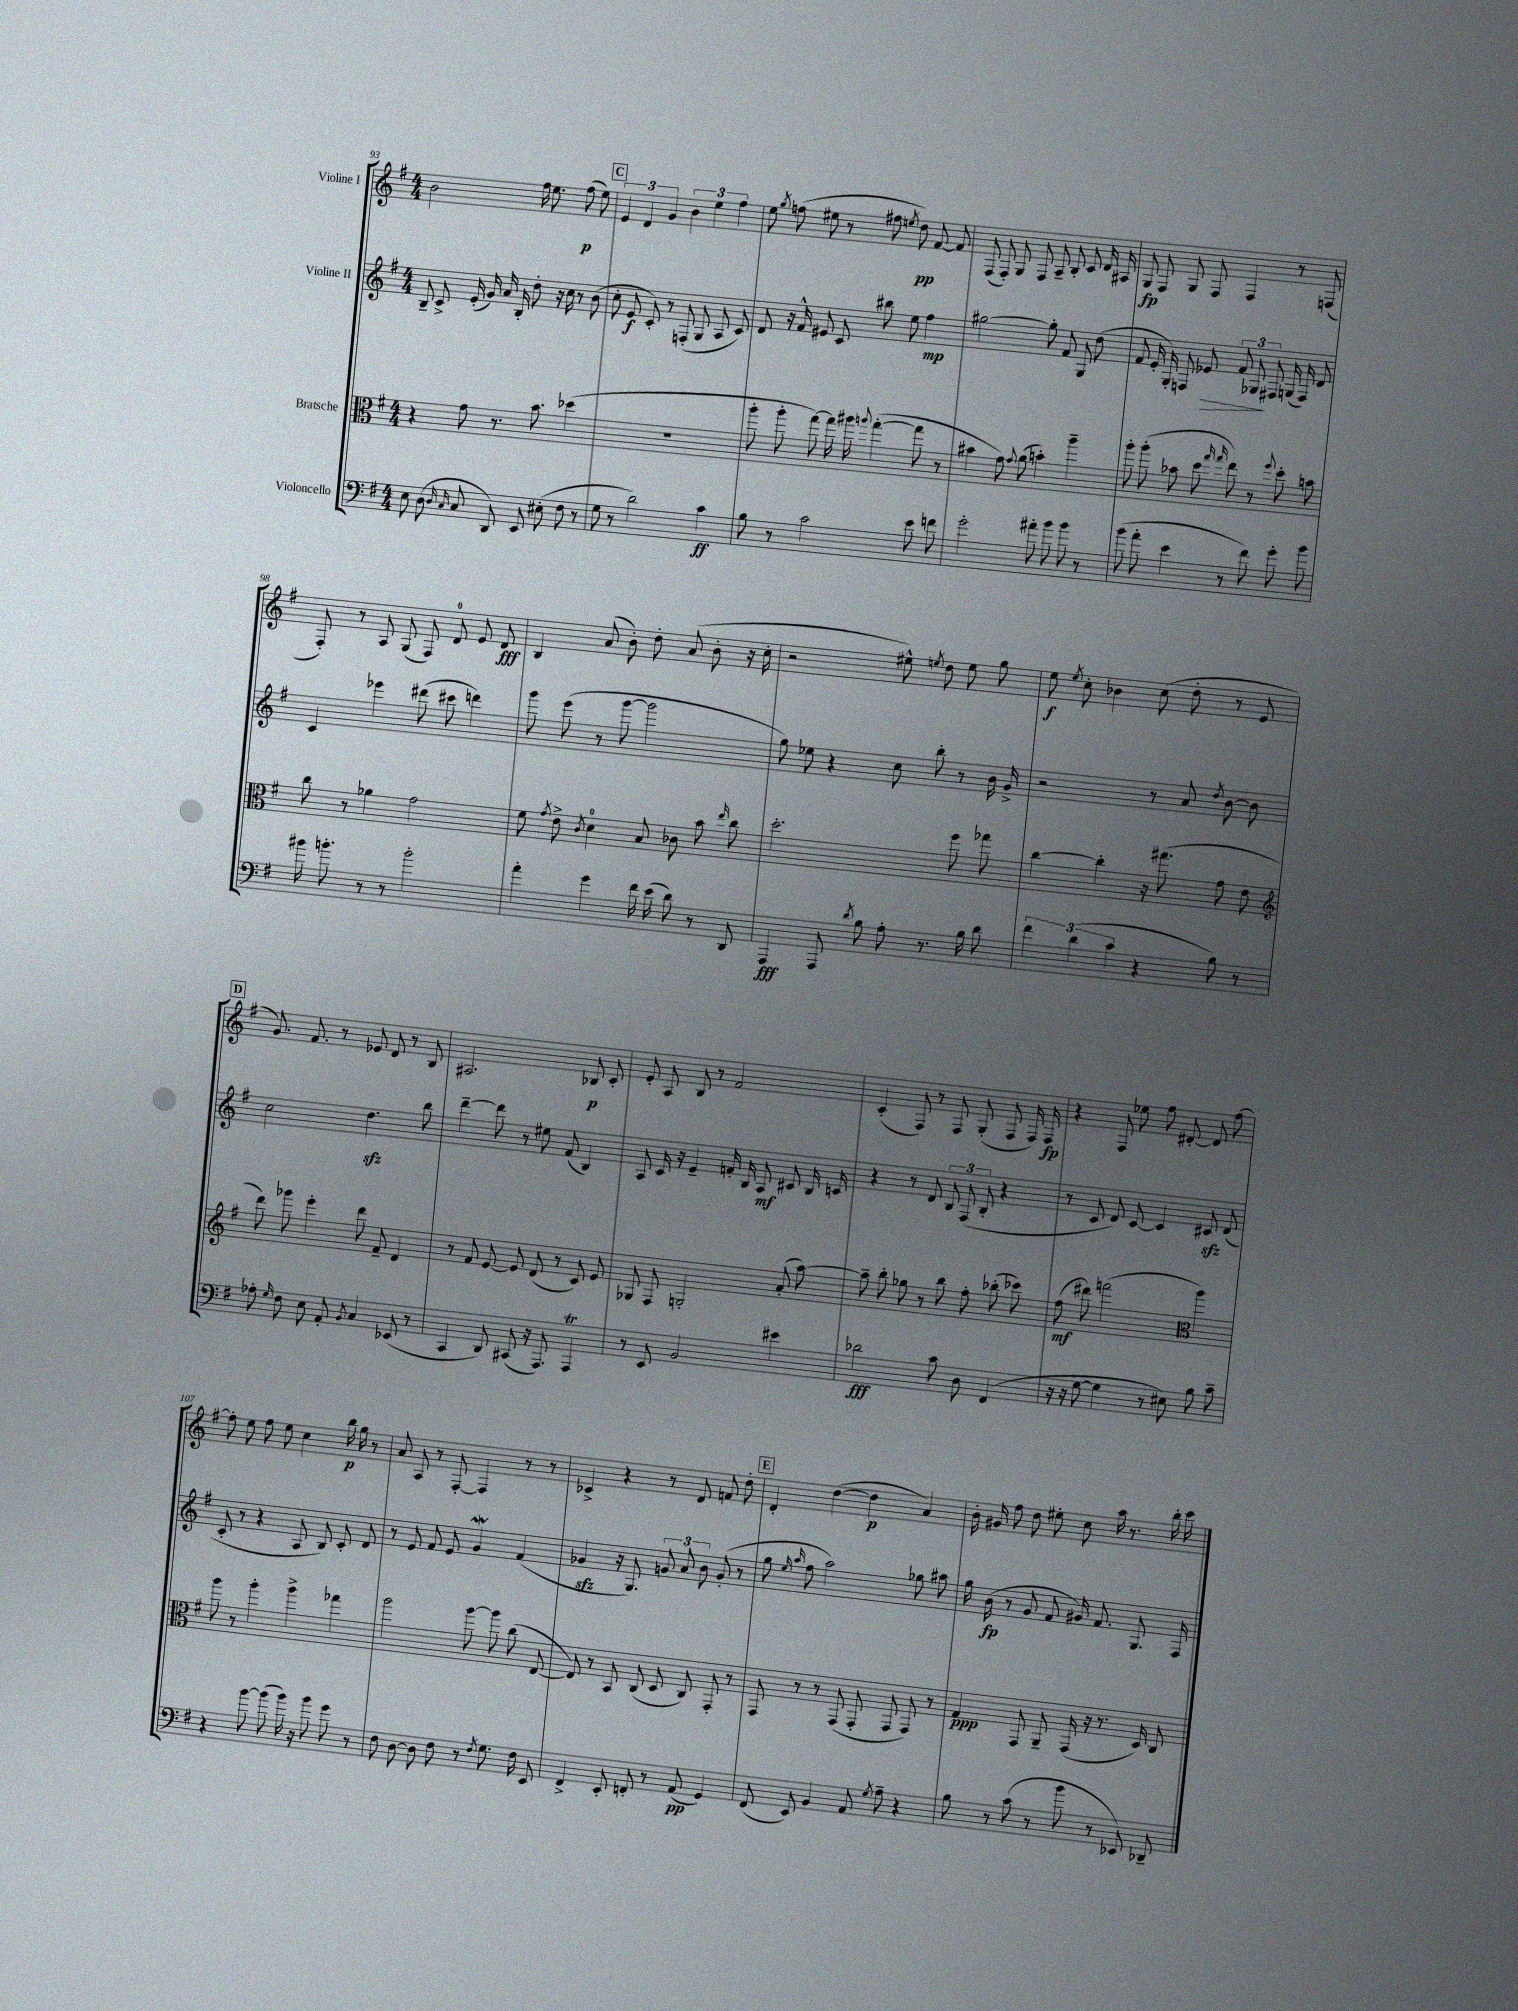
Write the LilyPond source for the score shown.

<<
\new StaffGroup <<
\new Staff = "s0" \with { instrumentName = "Violine I" } {
    \clef treble \key g \major \numericTimeSignature \time 4/4
    \autoBeamOff b'2 fis''16 e''8. fis''8\p( e''8) |
    \mark \markup { \box "C" } \tuplet 3/2 { e'4 d'4 g'4 } \tuplet 3/2 { b'4 e''4 fis''4 } |
    e''8 \acciaccatura { g''8 } f''8( eis''8 r8 fis''8 \acciaccatura { e''8 } d''8\pp) fis'8~ fis'8 |
    fis8( fis8-.) g8 fis8 a8-- b8-. c'8 d'16 ais16 |
    g8\fp fis8 g8 fis8 fis4 r8 f8( |
    fis8-.) r8 a8 g8( fis8) d'8-0 e'8 d'8\fff |
    b4 a'8( b'8-.) d''8-. a'8( b'8-. r16 c''16-. |
    r2 eis''8-^) \acciaccatura { e''8 } d''8 e''8 g''8 |
    e''8\f \acciaccatura { e''8 } c''8-. bes'4 c''8( d''8-. r8 e'8 |
    \mark \markup { \box "D" } g'8.) fis'8. r8 ees'8 d'8 r8 b8 |
    ais2. bes8\p c'8-. |
    e'8-. a8 b8 r8 fis'2 |
    c'4-.( fis8) r8 fis8 g8-.( fis8 fis16) fis16\fp |
    r4 fis8 ees''8 fis''8 dis'8~-. dis'8 fis''8~ |
    fis''8-. e''8 fis''8 e''8 c''4 b''16\p g''16 r8 |
    a'8 a8 r8 fis8~-. fis4 r8 r8 |
    ces'4-> r4 r8 d'8 f'8 d''8-. |
    \mark \markup { \box "E" } d'4-. d''4~( d''4\p a'4) |
    b'16-. gis'16 fis''8 d''8 eis''8-. c''8 a''16 r8. b''16-. c'''16 \bar "|." |
}
\new Staff = "s1" \with { instrumentName = "Violine II" } {
    \clef treble \key g \major \numericTimeSignature \time 4/4
    \autoBeamOff b8-- c'8-> e'16-.( g'16) a'16 b16-. d''8-. r16 c''16 r8 b'8( |
    \mark \markup { \box "C" } c''8-. e'8\f c'8-.) r8 f8-.( g8 a8 c'8) |
    d'8 r16 fis'16-^ eis'8 c'8 bis''8 e''8 fis''4\mp |
    gis''2~ gis''8-. fis'8 g8 d''8( |
    fis'8 e'16-. g16-.) f8 ees'8\> \tuplet 3/2 { fis'8 ges8\! fis8 } g16( fis16) d'8 |
    c'4 ees'''4 dis'''8( cis'''8 d'''4) |
    g'''8 e'''8( r8 g'''8~ g'''2 |
    g''8) ees''8 r4 c''8 b''8-. r8 b'16 g'16-> |
    r2 r8 a'8 \acciaccatura { d''8 } b'8~ b'8 |
    \mark \markup { \box "D" } c''2 d''4.\sfz b''8 |
    d'''4~-- d'''8 r8 eis''8 fis'8( b4) |
    a8 c'16 r16 e'4-- f'16-. b16 a8\mf cis'8 b16 c'16 |
    r4 r8 d'8 \tuplet 3/2 { b8 fis8( b8-. } r4 |
    r8 c'8 d'8) c'8~ c'4 cis'8\sfz d'8( |
    c'8-. r8 r4 a8 b8) c'8-. d'8 |
    r8 e'8 fis'8 e'8 g'4\mordent fis'4( |
    ges'4\sfz r16 g8.) \tuplet 3/2 { g'8 a'8 b'8 } g'8-.( r8 |
    \mark \markup { \box "E" } g''8 \grace { e''16 a''16 } fis''8 a''2) ges''8 ais''8 |
    g''16 b'16\fp( r8 g'8 fis'8 gis'16) fis'8. g8. fis16 \bar "|." |
}
\new Staff = "s2" \with { instrumentName = "Bratsche" } {
    \clef alto \key g \major \numericTimeSignature \time 4/4
    \autoBeamOff r4 g'8 r8. b'8. des''4( |
    \mark \markup { \box "C" } R1 |
    a''8-. a''8-. g''8~) g''16 ais''16 \appoggiatura { a''8 } g''4~-.( g''8 r8 |
    bis'4 g'8) \appoggiatura { g'8 } a'8( b'4-.) a''4-- |
    a''8-. a''8-.( bes'8 d''8 \grace { g''16 g''16 } e''8) r8 \appoggiatura { fis''8 } d''8-. b'8 |
    c''8 r8 aes'4 g'2 |
    fis'8 \acciaccatura { g'8 } e'8-> \acciaccatura { c'8 } d'4-0 b8 ces'8 b'8 \grace { e''16 } c''8 |
    d''2.-. fis''8 ges''8 |
    c''4~ c''4-. r16 gis''8.( g'8 e'8 |
    \mark \markup { \box "D" } \clef treble d'''8) ges'''8 e'''4-. d'''8 fis'8-- d'4 |
    r8 fis'8 e'8~ e'8 d'8( r8 c'8) e'8 |
    ges8 fis8 g2-. a'8-.( a''8~) |
    a''8-- b''8-. ges''8 r8 b''8 fis''8-. bes''8-.( ces'''8) |
    fis''8\mf( dis'''8) f'''2( \clef alto a''4) |
    a''8 r8 a''4-. a''4-> ges''4 |
    a''2 a''8~ a''8 c''8( e8~ |
    e8) r8 b,8 c8( d8 c8) g,8-. r8 |
    \mark \markup { \box "E" } g,8 r8 r8 g,8( g,8-. g,8 g,8) r8 |
    g4\ppp g,8 a,8-- g,16( r16 r8. d16) c8 \bar "|." |
}
\new Staff = "s3" \with { instrumentName = "Violoncello" } {
    \clef bass \key g \major \numericTimeSignature \time 4/4
    \autoBeamOff e8 d8( \grace { d16 c16 } c8 d,8) e,8 eis8-.( fis8 r8 |
    \mark \markup { \box "C" } g8 r8 d'2) c'4\ff |
    b8 r8 c'2 e'8 f'8 |
    g'2-. ais'8-. b'8 b'8 r8 |
    b'8( a'8-. e'4 r8 fis'8) g'8-. b'8 |
    bis'16 b'8.-. r8 r8 b'2-. |
    a'4-. g'4 fis'16 e'16( d'8) r8 d,8 |
    a,,4\fff a,,8 \acciaccatura { d'8 } b8 a8-. r8. b16 d'8 |
    \tuplet 3/2 { fis'4 d'4( c'4 } r4 b8) r8 |
    \mark \markup { \box "D" } aes8-. \grace { g16 } fis8 e8 a,8-. \acciaccatura { b,8 } c4 ees,8( r8 |
    c,4 d,8) cis,8( r16 a,,8.) a,,4\trill |
    r8 e,8 b,2 eis'4 |
    des'2\fff c'8 d8 fis,4( |
    r16 r16 g8~ g4 r8 eis8) b8 c'8-- |
    r4 b'8~ b'8( b'16) r16 b'8 g'8 r8 |
    fis8 d8~ d8 fis8 r8 \acciaccatura { fis8 } g8. fis16 e,8 |
    fis,4-> e,8-. f,8-. r8 a,8\pp( g,4) |
    \mark \markup { \box "E" } fis,8( e,8) b,4 a,8 \acciaccatura { g8 } a8-- r4 |
    b8 r8 c'8( r8 b'8 r8 ees,8) des,8-- \bar "|." |
}
>>
>>
\layout { \context { \Score currentBarNumber = #93 } }
